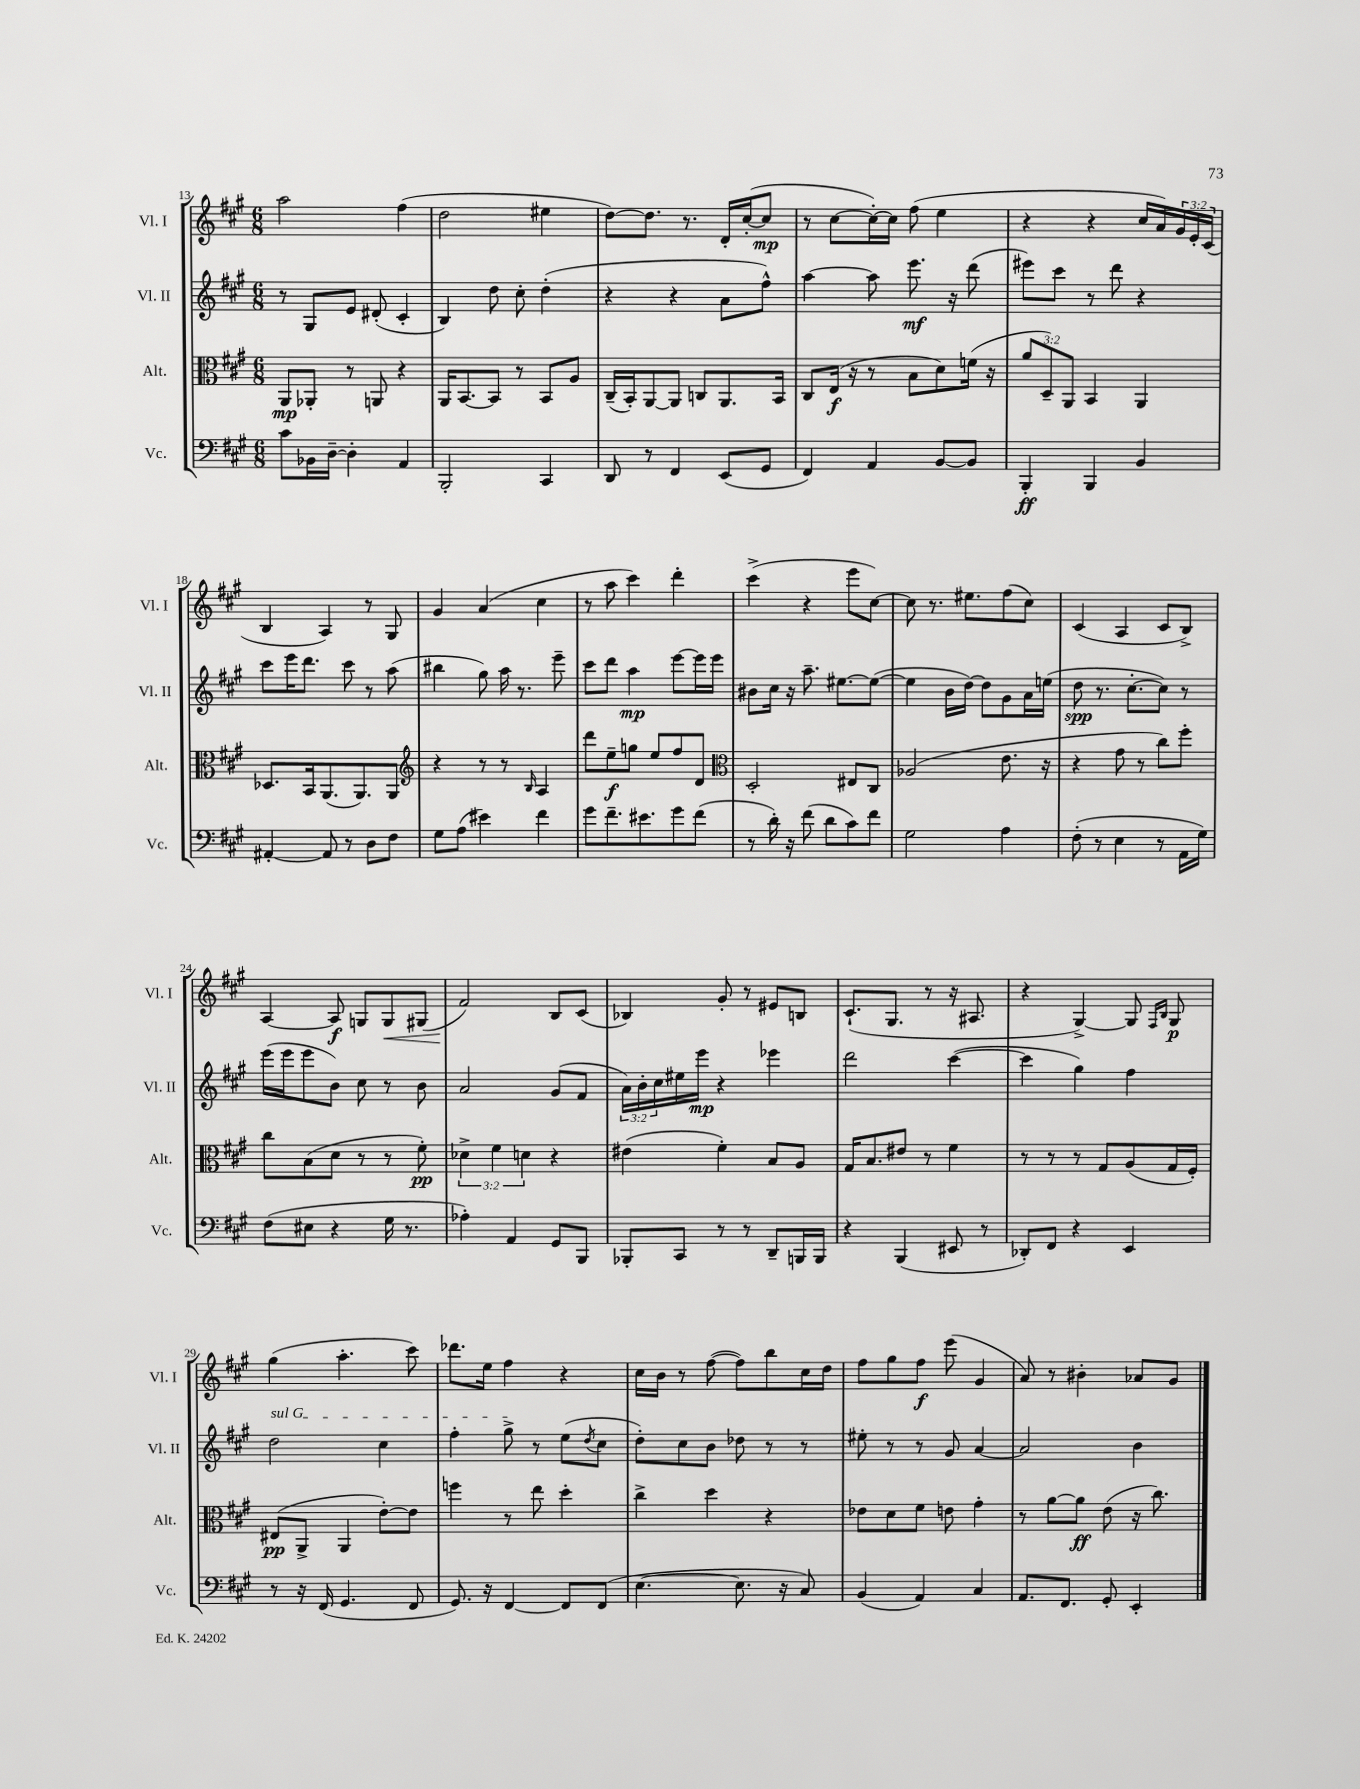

**kern	**dynam	**kern	**dynam	**kern	**dynam	**kern	**dynam
*part4	*part4	*part3	*part3	*part2	*part2	*part1	*part1
*staff4	*staff4	*staff3	*staff3	*staff2	*staff2	*staff1	*staff1
*I"Vc.	*	*I"Alt.	*	*I"Vl. II	*	*I"Vl. I	*
*I'Vc.	*	*I'Alt.	*	*I'Vl. II	*	*I'Vl. I	*
*clefF4	*	*clefC3	*	*clefG2	*	*clefG2	*
*k[f#c#g#]	*	*k[f#c#g#]	*	*k[f#c#g#]	*	*k[f#c#g#]	*
*M6/8	*	*M6/8	*	*M6/8	*	*M6/8	*
=13	=13	=13	=13	=13	=13	=13	=13
8c#\L	.	8AA/L	mp	8r	.	2aa\	.
16BB-X\L	.	8AA-X'/J	.	8G#/L	.	.	.
[16D~\JJ	.	.	.	.	.	.	.
4D'\]	.	8r	.	8e/J	.	.	.
.	.	8AAn/	.	(8d#X'/	.	.	.
4AA/	.	4r	.	4c#'/	.	(4ff#\	.
=14	=14	=14	=14	=14	=14	=14	=14
2BBB'/	.	16AA/KL	.	4B/)	.	2dd\	.
.	.	[8.BB/	.	.	.	.	.
.	.	8BB/J]	.	8dd\	.	.	.
.	.	8r	.	8cc#'\	.	.	.
4CC#/	.	8BB/L	.	(4dd'\	.	4ee#X\	.
.	.	8A/J	.	.	.	.	.
=15	=15	=15	=15	=15	=15	=15	=15
8DD/	.	(16C#~/LL	.	4r	.	[8dd\L)	.
.	.	16BB'/J)	.	.	.	.	.
8r	.	[8AA/	.	.	.	8.dd\J]	.
4FF#/	.	8AA/J]	.	4r	.	.	.
.	.	.	.	.	.	8.r	.
.	.	8Cn/L	.	.	.	.	.
(8EE/L	.	8.AA/	.	8a\L	.	16d'/LL	.
.	.	.	.	.	.	([16cc#'/J	.
8GG#/J	.	.	.	8ff#^^\J)	.	8cc#/J]	mp
.	.	16BB/Jk	.	.	.	.	.
=16	=16	=16	=16	=16	=16	=16	=16
4FF#/)	.	8C#/L	.	[4aa\	.	8r	.
.	.	(16E/Jk	f	.	.	[8cc#\L	.
.	.	16r	.	.	.	.	.
4AA/	.	8r	.	8aa\]	.	16cc#'\L_)	.
.	.	.	.	.	.	16cc#\JJ]	.
.	.	8B\L	.	8.eee\	mf	(8ff#\	.
[8BB/L	.	8d\)	.	.	.	4ee\	.
.	.	.	.	16r	.	.	.
8BB/J]	.	(16fn\Jk	.	(8ddd\	.	.	.
.	.	16r	.	.	.	.	.
=17	=17	=17	=17	=17	=17	=17	=17
4BBB'/	ff	12a/L	.	8eee#X\L)	.	4r	.
.	.	12D~/)	.	.	.	.	.
.	.	.	.	8ccc#\J	.	.	.
.	.	12AA/J	.	.	.	.	.
4BBB/	.	4BB/	.	8r	.	4r	.
.	.	.	.	8ddd\	.	.	.
4BB/	.	4AA/	.	4r	.	16cc#/LL	.
.	.	.	.	.	.	16a/)	.
.	.	.	.	.	.	24g#/	.
.	.	.	.	.	.	24e'/	.
.	.	.	.	.	.	(24c#/JJ	.
!!LO:LB:g=z
=18	=18	=18	=18	=18	=18	=18	=18
[4AA#X'/	.	8.D-X/L	.	8ccc#\L	.	4B/	.
.	.	.	.	16eee\K	.	.	.
.	.	16BB/k	.	8.ddd\J	.	.	.
8AA#/]	.	(8.AA/	.	.	.	4A/)	.
8r	.	.	.	8ccc#\	.	.	.
.	.	8.AA/)	.	.	.	.	.
8D\L	.	.	.	8r	.	8r	.
8F#\J	.	8AA/J	.	(8aa\	.	8G#/	.
=19	=19	=19	=19	=19	=19	=19	=19
*	*	*clefG2	*	*	*	*	*
8G#\L	.	4r	.	4bb#X\	.	4g#/	.
(8A\J	.	.	.	.	.	.	.
4e#X\)	.	8r	.	8gg#\)	.	(4a/	.
.	.	8r	.	16aa\	.	.	.
.	.	.	.	8.r	.	.	.
.	.	16qqB/	.	.	.	.	.
4f#\	.	4A/	.	.	.	4cc#\	.
.	.	.	.	8eee~\	.	.	.
=20	=20	=20	=20	=20	=20	=20	=20
8g#\L	.	8ddd\L	.	8ccc#\L	.	8r	.
8.f#~\	.	8ee~\	f	8ddd\J	.	8aa\	.
.	.	8ggn\J	.	4aa\	mp	4ccc#\)	.
8.e#X\	.	.	.	.	.	.	.
.	.	8ee/L	.	.	.	.	.
8g#\	.	8ff#/	.	[8eee\L	.	4ddd'\	.
(8f#\J	.	8d/J	.	16eee\L]	.	.	.
.	.	.	.	16eee\JJ	.	.	.
=21	=21	=21	=21	=21	=21	=21	=21
*	*	*clefC3	*	*	*	*	*
8r	.	2D'/	.	8b#X\L	.	(4ccc#^\	.
16d'\)	.	.	.	16cc#\Jk	.	.	.
16r	.	.	.	16r	.	.	.
(8f#\	.	.	.	8.aa~\	.	4r	.
8d\L	.	.	.	.	.	.	.
.	.	.	.	[8.ee#X\L	.	.	.
8c#\)	.	8E#X/L	.	.	.	8eee\L	.
8f#\J	.	8C#/J	.	(8ee#\J_	.	[8cc#\J)	.
=22	=22	=22	=22	=22	=22	=22	=22
2G#\	.	(2A-X/	.	4ee#\]	.	8cc#\]	.
.	.	.	.	.	.	8.r	.
.	.	.	.	16b\LL	.	.	.
.	.	.	.	[16dd\JJ)	.	8.ee#X\L	.
.	.	.	.	8dd\L]	.	.	.
4A\	.	8.e\	.	8g#\	.	(8ff#\	.
.	.	.	.	16a\L	.	8cc#\J)	.
.	.	16r	.	(16een\JJ	.	.	.
=23	=23	=23	=23	=23	=23	=23	=23
(8F#'\	.	4r	.	8dd\	spp	(4c#/	.
8r	.	.	.	8.r	.	.	.
4E\	.	8g#\	.	.	.	4A/	.
.	.	.	.	[8.cc#'\L	.	.	.
.	.	8r	.	.	.	.	.
8r	.	8cc#\L)	.	8cc#\J])	.	8c#/L	.
16AA\LL	.	8ff#'\J	.	8r	.	8B^/J)	.
16G#\JJ)	.	.	.	.	.	.	.
!!LO:LB:g=z
=24	=24	=24	=24	=24	=24	=24	=24
(8F#\L	.	8cc#\L	.	(16eee\LL	.	[4A/	.
.	.	.	.	16eee\J	.	.	.
8E#X\J	.	(8B\	.	8eee\	.	.	.
4r	.	8d\J	.	8b\J)	.	8A/]	f
.	.	8r	.	8cc#\	.	8Gn/L	.
!	!	!	!	!	!	!	!LO:HP:b
16G#\	.	8r	.	8r	.	8G/	<
8.r	.	.	.	.	.	.	.
.	.	8f#'\)	pp	8b\	.	(8G#X/J	.
=25	=25	=25	=25	=25	=25	=25	=25
4A-X'\)	.	6d-X^\	.	2a/	.	2f#/)	.
.	.	6f#\	.	.	.	.	.
4AA/	.	.	.	.	.	.	.
.	.	6dn\	.	.	.	.	.
8GG#/L	.	4r	.	(8g#/L	.	8B/L	[
8BBB/J	.	.	.	8f#/J	.	(8c#/J	.
=26	=26	=26	=26	=26	=26	=26	=26
8BBB-X'/L	.	(4e#X\	.	24a\LL)	.	4B-X/)	.
.	.	.	.	24b'\	.	.	.
.	.	.	.	24cc#\	.	.	.
8CC#/J	.	.	.	16ee#X\	.	.	.
.	.	.	.	16eee\JJ	mp	.	.
8r	.	4f#'\)	.	4r	.	8g#'/	.
8r	.	.	.	.	.	8r	.
8DD~/L	.	8B/L	.	4eee-X\	.	8e#X/L	.
16BBBn/L	.	8A/J	.	.	.	8Bn/J	.
16BBB/JJ	.	.	.	.	.	.	.
=27	=27	=27	=27	=27	=27	=27	=27
4r	.	16G#/KL	.	2ddd\	.	(8.c#`/L	.
.	.	8.B/	.	.	.	.	.
.	.	.	.	.	.	8.G#/J	.
(4BBB/	.	8e#X/J	.	.	.	.	.
.	.	8r	.	.	.	8r	.
8EE#X/	.	4f#\	.	([4ccc#\	.	16r	.
.	.	.	.	.	.	8.A#X/	.
8r	.	.	.	.	.	.	.
=28	=28	=28	=28	=28	=28	=28	=28
8DD-X'/L)	.	8r	.	4ccc#\]	.	4r	.
8FF#/J	.	8r	.	.	.	.	.
4r	.	8r	.	4gg#\)	.	[4G#^/)	.
.	.	8G#/L	.	.	.	.	.
4EE/	.	(8A/	.	4ff#\	.	8G#/]	.
.	.	.	.	.	.	16qqF#/LL	.
.	.	.	.	.	.	16qqB/JJ	.
.	.	16G#/L	.	.	.	8G#/	p
.	.	16F#'/JJ)	.	.	.	.	.
!!LO:LB:g=z
=29	=29	=29	=29	=29	=29	=29	=29
!	!	!	!	!LO:TX:a:i:t=sul G	!	!	!
8r	.	(8E#X/L	pp	2dd\	.	(4gg#\	.
16r	.	8AA^/J	.	.	.	.	.
(16FF#/	.	.	.	.	.	.	.
4.GG#/	.	4AA/	.	.	.	4.aa'\	.
.	.	[8e'\L)	.	4cc#\	.	.	.
8FF#/	.	8e\J]	.	.	.	8ccc#\)	.
=30	=30	=30	=30	=30	=30	=30	=30
8.GG#/)	.	4ffn\	.	4ff#'\	.	8.ddd-X\L	.
16r	.	.	.	.	.	16ee\Jk	.
[4FF#/	.	8r	.	8gg#^\	.	4ff#\	.
.	.	8ee\	.	8r	.	.	.
8FF#/L]	.	4dd'\	.	(8ee\L	.	4r	.
.	.	.	.	8qdd/	.	.	.
(8FF#/J	.	.	.	8cc#\J	.	.	.
=31	=31	=31	=31	=31	=31	=31	=31
[4.E\	.	4cc#^\	.	8dd'\L)	.	16cc#\LL	.
.	.	.	.	.	.	16b\JJ	.
.	.	.	.	8cc#\	.	8r	.
.	.	4dd\	.	8b\J	.	([8ff#\	.
8.E\]	.	.	.	8dd-X\	.	8ff#\L])	.
.	.	4r	.	8r	.	8bb\	.
16r	.	.	.	.	.	.	.
8C#/)	.	.	.	8r	.	16cc#\L	.
.	.	.	.	.	.	16dd\JJ	.
=32	=32	=32	=32	=32	=32	=32	=32
(4BB/	.	8e-X\L	.	8ee#X'\	.	8ff#\L	.
.	.	8d\	.	8r	.	8gg#\	.
4AA/)	.	8f#\J	.	8r	.	8ff#\J	f
.	.	8en\	.	8g#/	.	(8eee\	.
4C#/	.	4g#'\	.	[4a/	.	4g#/	.
=33	=33	=33	=33	=33	=33	=33	=33
8.AA/L	.	8r	.	2a/]	.	8a/)	.
.	.	[8a\L	.	.	.	8r	.
8.FF#/J	.	.	.	.	.	.	.
.	.	8a\J]	ff	.	.	4b#X'\	.
8GG#'/	.	(8e\	.	.	.	.	.
4EE'/	.	16r	.	4b\	.	8a-X/L	.
.	.	8.cc#\)	.	.	.	.	.
.	.	.	.	.	.	8g#/J	.
==	==	==	==	==	==	==	==
*-	*-	*-	*-	*-	*-	*-	*-
